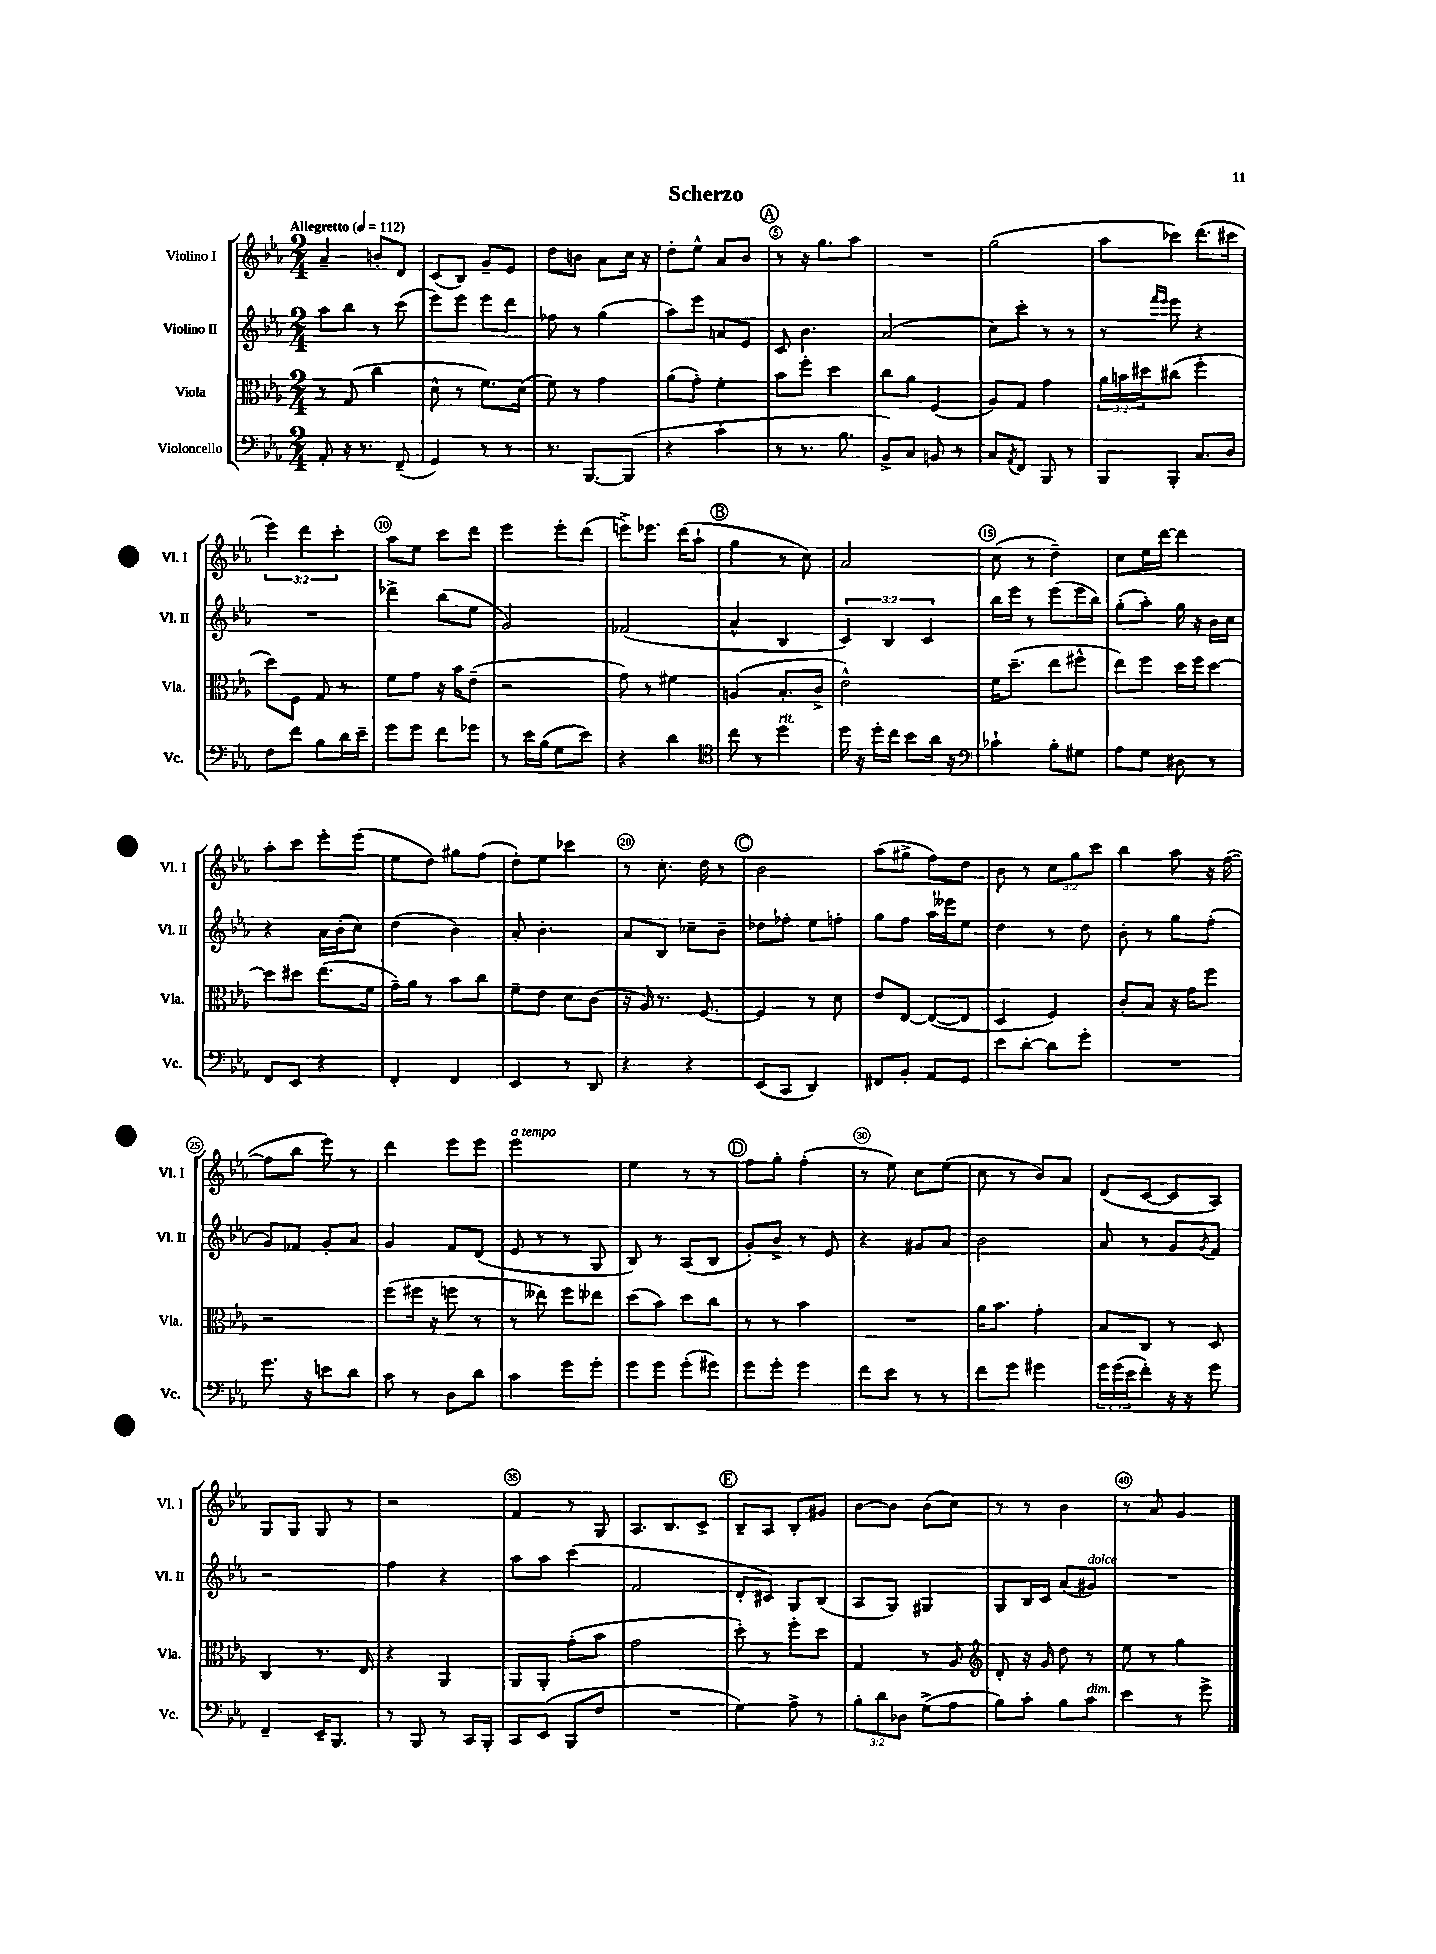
\header { title = "Scherzo" }
<<
\new StaffGroup <<
\new Staff = "s0" \with { instrumentName = "Violino I" shortInstrumentName = "Vl. I" } {
    \clef treble \key ees \major \numericTimeSignature \time 2/4 \override Staff.TupletNumber.text = #tuplet-number::calc-fraction-text \tempo "Allegretto" 4 = 112
    aes'4-- b'8-. d'8 |
    c'8( bes8) g'8-- ees'8 |
    d''8 b'8 aes'8 c''16 r16 |
    d''8-. ees''8-^ aes'8 bes'8 |
    \mark \markup { \circle "A" } r8 r16 g''8. aes''8 |
    R2 |
    g''2( |
    aes''8 ces'''8) d'''8.( cis'''16 |
    \tuplet 3/2 { ees'''4) d'''4 c'''4-. } |
    aes''8 ees''8 c'''8 d'''8 |
    ees'''4 ees'''8-. d'''8( |
    e'''8->) ees'''8. d'''16( aes''8-! |
    \mark \markup { \circle "B" } g''4 r8 c''8) |
    aes'2 |
    c''8( r8 d''4--) |
    c''8 ees''16 d'''16~ d'''4 |
    aes''8-. c'''8 ees'''8-. ees'''8( |
    ees''8 d''8) gis''8 f''8( |
    d''8-.) ees''8 ces'''4 |
    r8 c''8.-. d''16 r8 |
    \mark \markup { \circle "C" } bes'2 |
    aes''8( gis''8-> f''8) d''8 |
    bes'8 r8 \tuplet 3/2 { c''8 g''8 c'''8 } |
    bes''4 aes''8 r16 f''16~( |
    f''8 bes''8 ees'''8) r8 |
    d'''4 ees'''8 ees'''8 |
    ees'''2^\markup { \italic "a tempo" } |
    ees''4 r8 r8 |
    \mark \markup { \circle "D" } f''8 g''8-. f''4-.( |
    r8 ees''8) c''8 ees''8( |
    c''8 r8 bes'8) aes'8 |
    d'8( c'8~ c'8 aes8) |
    g8 g8 g8 r8 |
    r2 |
    f'4 r8 g8 |
    aes8. bes8. c'8-> |
    \mark \markup { \circle "E" } bes8-- aes8 bes8-. gis'8 |
    bes'8~ bes'8 bes'8( c''8) |
    r8 r8 bes'4 |
    r8 aes'8 g'4 \bar "|." |
}
\new Staff = "s1" \with { instrumentName = "Violino II" shortInstrumentName = "Vl. II" } {
    \clef treble \key ees \major \numericTimeSignature \time 2/4 \override Staff.TupletNumber.text = #tuplet-number::calc-fraction-text
    aes''8 bes''8 r8 c'''8( |
    ees'''8) ees'''8 ees'''8 d'''8 |
    fes''8 r8 g''4( |
    aes''8) ees'''8 a'8 ees'8 |
    \mark \markup { \circle "A" } c'8 bes'4. |
    aes'2( |
    c''8) c'''8-. r8 r8 |
    r8 \grace { f'''16 ees'''16 } ees'''8 r4 |
    R2 |
    des'''4-> bes''8( ees''8 |
    g'2) |
    fes'2( |
    \mark \markup { \circle "B" } aes'4-^ bes4 |
    \tuplet 3/2 { c'4) bes4 c'4 } |
    bes''16 ees'''16 r8 ees'''8( ees'''16 bes''16) |
    g''8-.( aes''8-.) g''16 r16 bes'16 c''16 |
    r4 aes'16 bes'16-.( c''8) |
    d''4( bes'4) |
    aes'8-. bes'4.-. |
    aes'8 bes8 ces''8-- bes'8-- |
    \mark \markup { \circle "C" } des''8 fes''8-. ees''8 f''8-. |
    g''8 f''8 aes''16 eeses'''16 ees''8 |
    d''4 r8 d''8 |
    bes'8-. r8 g''8 f''8-.( |
    g'8) fes'8 g'8-. aes'8 |
    g'4 f'8 d'8( |
    ees'8 r8 r8 g8 |
    bes8) r8 aes8( bes8 |
    \mark \markup { \circle "D" } g'8-.) bes'8-> r8 ees'8 |
    r4 gis'8 aes'8 |
    bes'2 |
    aes'8 r8 g'8 \acciaccatura { g'8 } f'8 |
    r2 |
    f''4 r4 |
    aes''8 aes''8 c'''4( |
    f'2 |
    \mark \markup { \circle "E" } d'8-. cis'8) g8 bes8( |
    aes8 g8) gis4 |
    g8 bes16 c'16 aes'8( gis'8^\markup { \italic "dolce" }) |
    R2 \bar "|." |
}
\new Staff = "s2" \with { instrumentName = "Viola" shortInstrumentName = "Vla." } {
    \clef alto \key ees \major \numericTimeSignature \time 2/4 \override Staff.TupletNumber.text = #tuplet-number::calc-fraction-text
    r8 g8( c''4 |
    d'8-^ r8 f'8.) d'16( |
    f'8) r8 g'4 |
    aes'8( g'8-.) f'4-. |
    \mark \markup { \circle "A" } bes'8 f''8-. d''4 |
    c''8 aes'8 f4( |
    aes8) g8 g'4 |
    \tuplet 3/2 { aes'16 b'16 dis''16 } cis''8( f''4-. |
    d''8) f8 g8 r8 |
    f'8 g'8 r16 bes'16 ees'8--( |
    r2 |
    g'8) r8 fis'4 |
    \mark \markup { \circle "B" } a4( bes8.-. c'16-> |
    ees'2-^) |
    f'16 d''8.--( ees''8 fis''8-^ |
    ees''8) f''8 d''16 f''16 d''8~ |
    d''8 dis''8 ees''8.( f'16 |
    g'16--) aes'16 r8 bes'8 c''8 |
    f'8-- ees'8 d'8 c'8( |
    r16 aes16) r8. f8.~ |
    \mark \markup { \circle "C" } f4 r8 d'8 |
    ees'8 ees8~ ees8~( ees8 |
    d4 f4) |
    c'8-. bes8 r16 g'16 f''8 |
    r2 |
    f''8( fis''16 r16 f''8 r8 |
    r8 eeses''8) f''8 ees''8 |
    d''8( bes'8) d''8 c''8 |
    \mark \markup { \circle "D" } r8 r8 bes'4 |
    R2 |
    aes'16 bes'8. g'4-. |
    bes8 c8 r8 d8 |
    c4 r8. ees16 |
    r4 aes,4 |
    aes,8 aes,8-. g'8-.( bes'8 |
    g'2 |
    \mark \markup { \circle "E" } d''8-.) r8 f''8-. d''8 |
    g4 r8 aes8 |
    \clef treble d'8-. r16 g'16 d''8 r8 |
    ees''8 r8 g''4 \bar "|." |
}
\new Staff = "s3" \with { instrumentName = "Violoncello" shortInstrumentName = "Vc." } {
    \clef bass \key ees \major \numericTimeSignature \time 2/4 \override Staff.TupletNumber.text = #tuplet-number::calc-fraction-text
    aes,8-. r16 r8. f,8--( |
    g,4) r8 r8 |
    r8. bes,,8.~ bes,,8( |
    r4 c'4-. |
    \mark \markup { \circle "A" } r8 r8. bes8. |
    bes,8->) c8 b,8 r8 |
    c8 \acciaccatura { aes,8 } f,8 bes,,8 r8 |
    bes,,8 bes,,8-. c8. d16 |
    f8 f'8 bes8 d'16 ees'16-- |
    g'8 g'8 f'8 ges'8 |
    r8 ees'16 bes16( g8 ees'8) |
    r4 d'4 |
    \mark \markup { \circle "B" } \clef tenor c''8 r8 d''4^\markup { \italic "rit." } |
    d''16 r16 d''16-. c''16 bes'8 aes'16 r16 |
    \clef bass ces'4-! bes8-. gis8 |
    aes8 g8 dis8 r8 |
    f,8 ees,8 r4 |
    f,4-. f,4 |
    ees,4 r8 d,8 |
    r4 r4 |
    \mark \markup { \circle "C" } ees,8( c,8 d,4) |
    fis,8 bes,8-. aes,8 g,8 |
    ees'8 d'8~-. d'8 g'8-. |
    R2 |
    g'8. r16 e'8 d'8 |
    c'8 r8 d8 d'8 |
    c'4 g'8 g'8-. |
    g'8 g'8 g'8-.( gis'8) |
    \mark \markup { \circle "D" } g'8 g'8-. g'4 |
    f'8 ees'8 r8 r8 |
    f'8 g'8 gis'4 |
    \tuplet 3/2 { g'16 g'16( ees'16 } f'8-.) r16 r16 g'8 |
    f,4-- ees,16-- bes,,8. |
    r8 bes,,8 r8 c,16 bes,,16-. |
    c,8 ees,8( bes,,8 f8 |
    R2 |
    \mark \markup { \circle "E" } g4) aes8-> r8 |
    \tuplet 3/2 { bes8-. d'8 des8 } g8->( aes8 |
    bes8) c'8-. bes8 c'8^\markup { \italic "dim." } |
    ees'4 r8 g'8-> \bar "|." |
}
>>
>>
\layout { \context { \Score \override BarNumber.break-visibility = ##(#f #t #t) barNumberVisibility = #(every-nth-bar-number-visible 5) \override BarNumber.stencil = #(make-stencil-circler 0.1 0.3 ly:text-interface::print) } }
